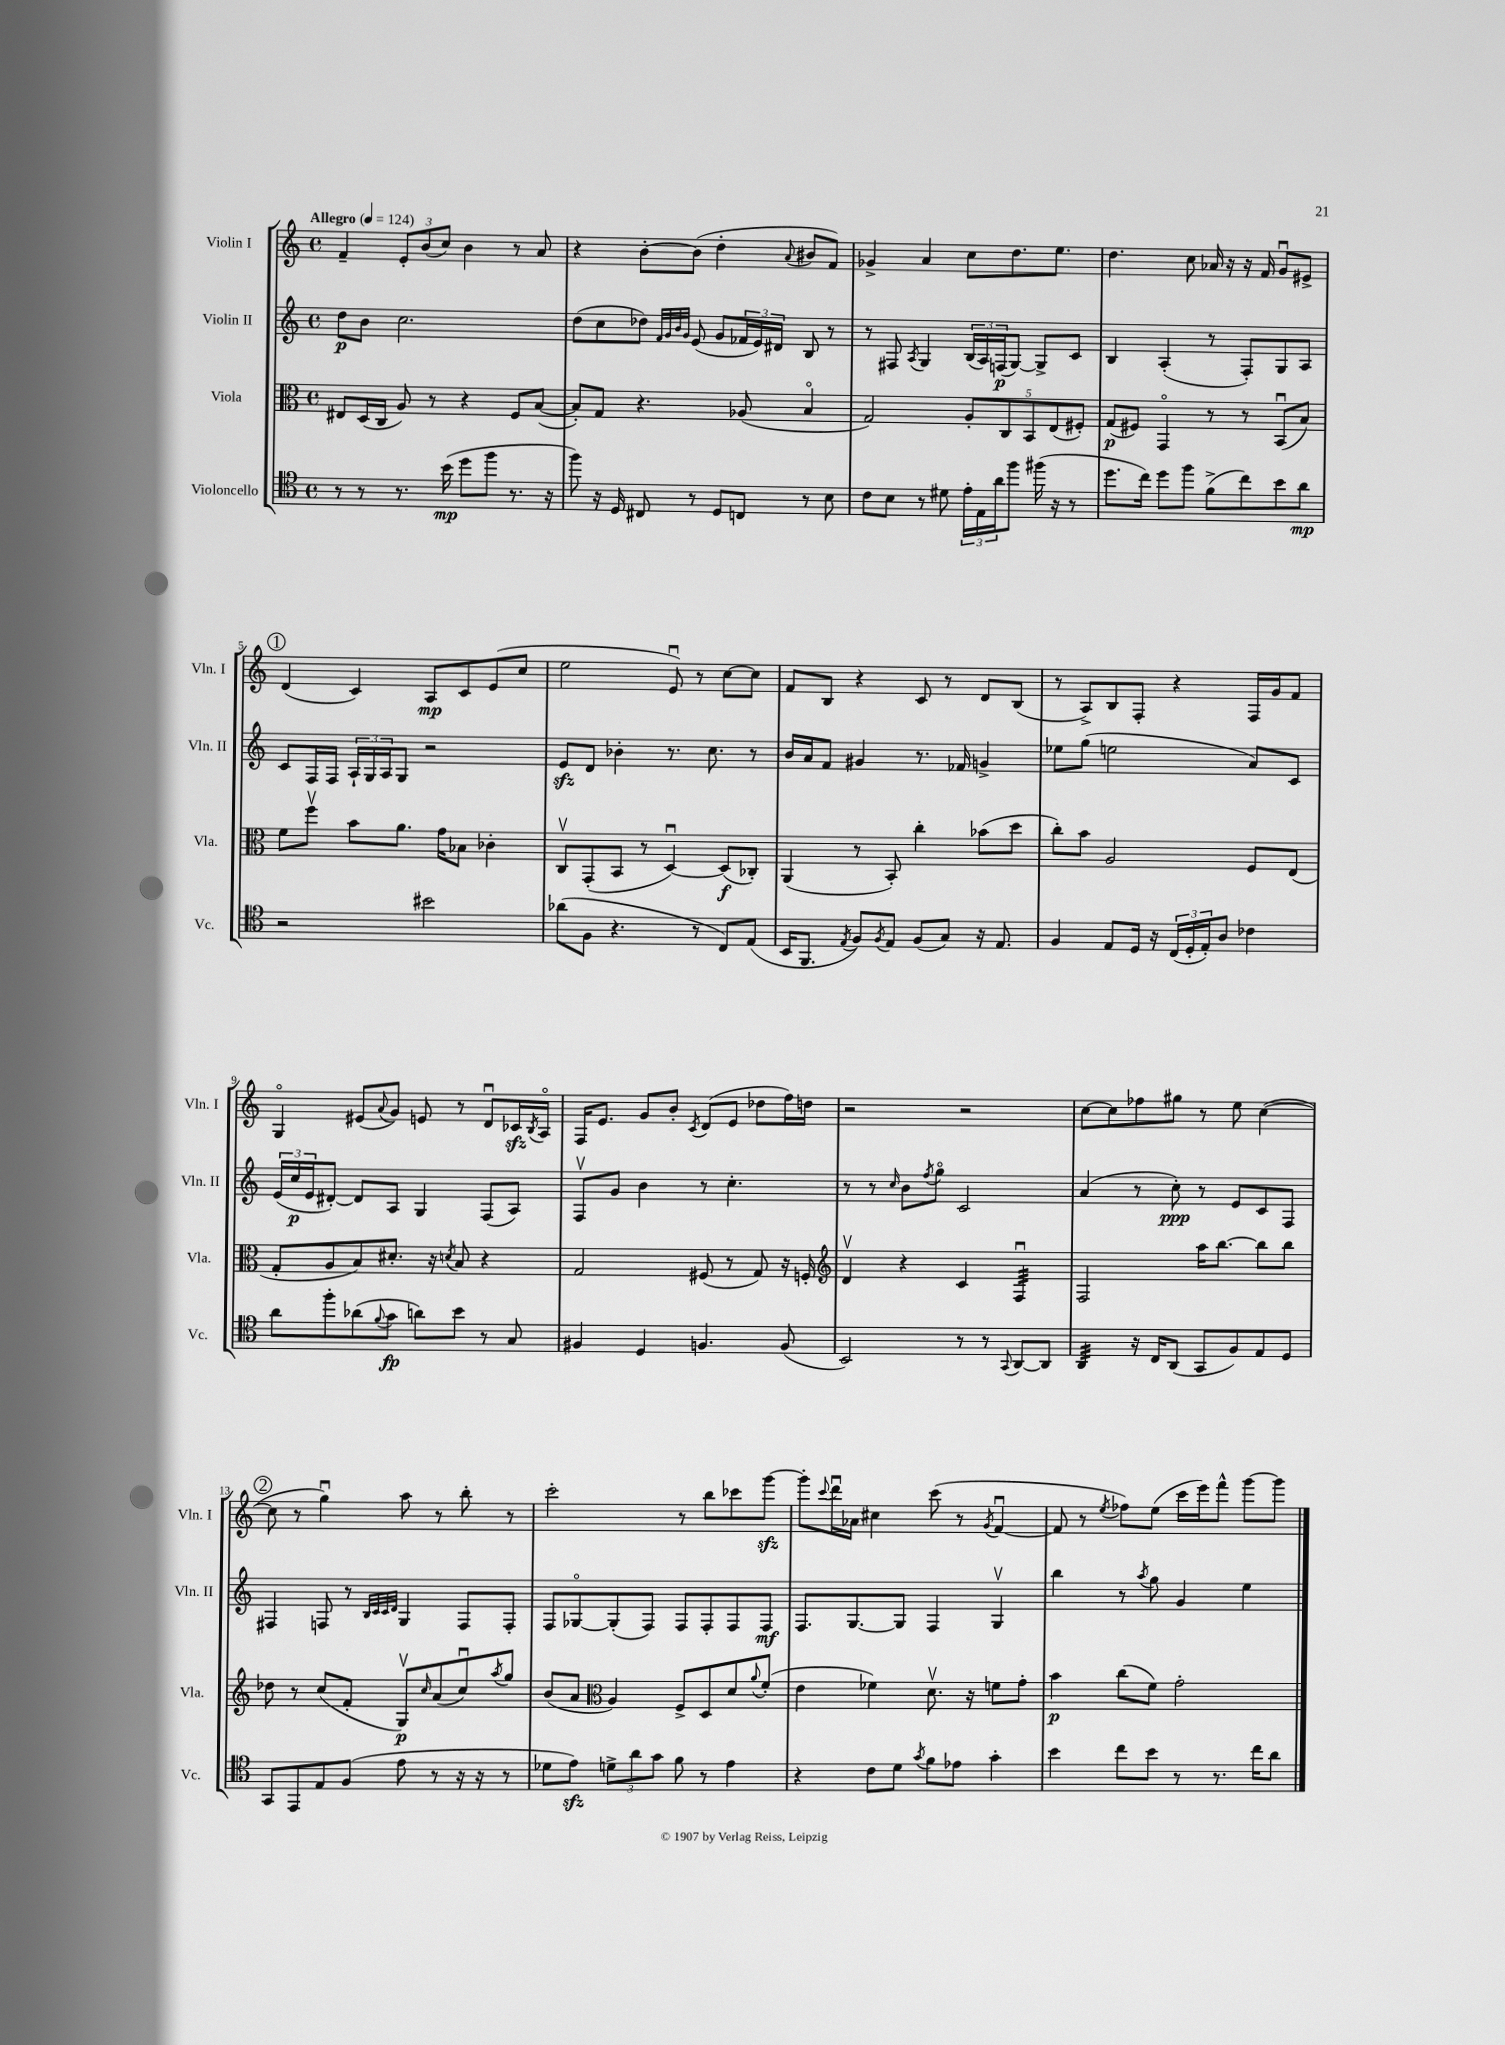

**kern	**kern	**kern	**kern
*staff4	*staff3	*staff2	*staff1
*clefC4	*clefC3	*clefG2	*clefG2
*k[]	*k[]	*k[]	*k[]
*M4/4	*M4/4	*M4/4	*M4/4
*met(c)	*met(c)	*met(c)	*met(c)
*MM124	*MM124	*MM124	*MM124
8r	8E#/L	8dd\L	4f~/
8r	(16D/L	8b\J	.
.	16C/JJ	.	.
8.r	8A/)	2.cc\	12e'/L
.	.	.	(12b/
.	8r	.	.
.	.	.	12cc/J)
(16b\	.	.	.
8dd\L	4r	.	4b\
8ff\J	.	.	.
8.r	8F/L	.	8r
.	([8B/J	.	8a/
16r	.	.	.
=	=	=	=
8ff\)	8B'/]L)	(8dd\L	4r
16r	8G/J	8cc\	.
16D/	.	.	.
8C#/	4.r	8dd-\J)	[8b'\L
.	.	32qqf/LLL	.
.	.	32qqg/	.
.	.	32qqb/	.
.	.	32qqg/JJJ	.
8r	.	(8e/	(8b\]J
8D/L	.	8g/L	4dd'\
8C/J	(8A-/	24f-/L	.
.	.	24e/)	.
.	.	24d#/JJ	.
.	.	.	8qqa/
8r	4Bo/	8B/	8b#/L
8B\	.	8r	8f/J)
=	=	=	=
8c\L	2G/)	8r	4g-^/
8B\J	.	8F#/	.
.	.	8qA/	.
8r	.	4G/	4a/
8d#\	.	.	.
24e'\LL	10A'/L	(24B/LL	8cc\L
24E\	.	24A/)	.
24a\J	.	(24F/J	.
.	10C/	.	.
8ff\J	.	[8G/J)	8.dd\
.	10BB/	.	.
(16ff#\	.	8G^/]L	.
.	(10E/	.	.
16r	.	.	8.ee\J
8r	.	8c/J	.
.	10F#'/J)	.	.
=	=	=	=
8.dd\L	(8G/L	4B/	4.dd\
.	8F#/J)	.	.
16cc\Jk)	.	.	.
8dd\L	4GGo/	(4A'/	.
8ff\J	.	.	8cc\
(8f^\L	8r	8r	16a-/
.	.	.	16r
8cc\)	8r	8F'/L)	16r
.	.	.	16f/
8b\	(8BBu/L	8G/	8gu/L
8a\J	8B/J)	8A/J	8e#^/J
=	=	=	=
2r	8f\L	8c/L	(4d/
.	8ffv\J	16F/L	.
.	.	16F/JJ	.
.	8b\L	24A`/LL	4c/)
.	.	24G/	.
.	.	24A/J	.
.	8.a\J	8G/J	.
2b#\	.	2r	8A/L
.	16g\LK	.	.
.	8B-\J	.	8c/
.	4c-'\	.	(8e/
.	.	.	8cc/J
=	=	=	=
(8a-\L	8Cv/L	8e/L	2ee\
8F\J	(8GG'/	8d/J	.
4.r	8BB/J	4b-'\	.
.	8r	.	.
.	[4Du/)	8.r	8eu/)
8r	.	.	8r
.	.	8.cc\	.
8C/L)	(8D/]L	.	[8cc\L
(8E/J	8C-'/J)	8r	8cc\]J
=	=	=	=
16BB/LK	(4AA/	16b/LL	8f/L
8.FF/J	.	16a/J	.
.	.	8f/J	8B/J
8qE/	.	.	.
8F/L)	8r	4g#/	4r
8qF/	.	.	.
8E/J	8BB'/)	.	.
(8F/L	4cc'\	8.r	8c/
8G/J)	.	.	8r
.	.	16f-/	.
16r	(8b-\L	4g^/	8d/L
8.E/	.	.	.
.	8dd\J	.	(8B/J
=	=	=	=
4F/	8cc'\L)	8ee-\L	8r
.	8b\J	(8gg\J	8A^/L)
8E/L	2A/	2ee\	8B/
16D/Jk	.	.	8F'/J
16r	.	.	.
(24C/LL	.	.	4r
24D'/	.	.	.
24E'/J)	.	.	.
8A/J	.	.	.
4c-\	8F/L	8a/L)	16F/LL
.	.	.	16g/J
.	(8E/J	8c/J	8f/J
=	=	=	=
8a\L	8G'/L	(24e/LL	4Go/
.	.	24cc/	.
.	.	24e/J	.
8ff'\	8A/	[8d#'/J)	.
(8a-\	8B/)	8d#/]L	(8e#/L
8qqf/	.	.	8qqa/
8g\J	8.d#'/J	8A/J	8g/J)
8a\L)	.	4G/	8e/
.	16r	.	.
.	8qd/	.	.
8b\J	8B/	.	8r
8r	4r	(8F/L	8du/L
8G/	.	8A/J)	16c-/L
.	.	.	8qB/
.	.	.	16Ao/JJ
=	=	=	=
4F#/	2G/	8Fv/L	16F/LK
.	.	.	8.e/J
.	.	8g/J	.
4D/	.	4b\	8g/L
.	.	.	8b'/J
.	.	.	8qc/
4.F/	(8F#/	8r	(8d/L
.	8r	4.cc'\	8e/J
.	8G/)	.	8dd-\L
(8F/	16r	.	16ff\L)
.	16F'/	.	16dd\JJ
=	=	=	=
*	*clefG2	*	*
2BB/)	4dv/	8r	2r
.	.	8r	.
.	.	16qqcc/	.
.	4r	8b\L	.
.	.	8qff/	.
.	.	8ggo\J	.
8r	4c/	2c/	2r
8r	.	.	.
8qqGG/	.	.	.
[8AA/L	4Fu/	.	.
8AA/]J	.	.	.
=	=	=	=
4AA/	2F/	(4a/	[8cc\L
.	.	.	8cc\]
16r	.	8r	8ff-\
16C/LK	.	.	.
(8AA/J	.	8cc'\)	8gg#\J
8GG/L	16aa\LK	8r	8r
.	[8.bb\J	.	.
8F/)	.	8e/L	8ee\
8E/	8bb\]L	8c/	([4cc\
8D/J	8bb\J	8F/J	.
=	=	=	=
8GG/L	8dd-\	4F#/	8cc\]
8EE/	8r	.	8r
8E/	(8cc/L	8F/	4ggu\)
(8F/J	8f'/J	8r	.
.	.	32qqB/LLL	.
.	.	32qqc/	.
.	.	32qqc/	.
.	.	32qqd/JJJ	.
8e\	8Gv/L)	4G/	8aa\
.	16qqcc/	.	.
8r	(8a/	.	8r
16r	8ccu/)	8F/L	8bb'\
16r	.	.	.
.	8qaa/	.	.
8r	8gg/J	8F'/J	8r
=	=	=	=
8d-\L	(8b/L	8F/L	2ccc'\
8e\J)	8a/J	[8G-o/	.
*	*clefC3	*	*
12d^\L	4A/)	(8G-'/]	.
12a\	.	.	.
.	.	8F/J)	.
12g\J	.	.	.
8f\	8F^/L	8F/L	8r
8r	8D/	8F'/	8bb\L
4e\	8d/	8F/	8ccc-\
.	8qqa/	.	.
.	(8f'/J	8F/J	[8ggg\J
=	=	=	=
4r	4e\	8.F/L	8ggg'\]L
.	.	.	8qqccc/
.	.	.	16dddu\L
.	.	[8.G/	16a-\JJ
8c\L	4f-\)	.	4cc#\
8d\J	.	8G/]J	.
8qg/	.	.	.
8f\L	8.dv\	4F/	(8ccc\
8e-\J	.	.	8r
.	16r	.	.
.	.	.	8qg/
4g'\	8f\L	4Gv/	[4fu/
.	8g'\J	.	.
=	=	=	=
4b\	4b\	4bb\	8f/]
.	.	.	8r
.	.	.	8qee/
8cc\L	(8cc\L	8r	8ff-\L)
.	.	8qaa/	.
8b\J	8f\J)	8gg\	(8ee\J
8r	2g'\	4g/	16ccc\LL
.	.	.	16eee\J)
8.r	.	.	8fff^^\J
.	.	4ee\	[8ggg\L
16cc\LK	.	.	.
8a\J	.	.	8ggg\]J
==	==	==	==
*-	*-	*-	*-
